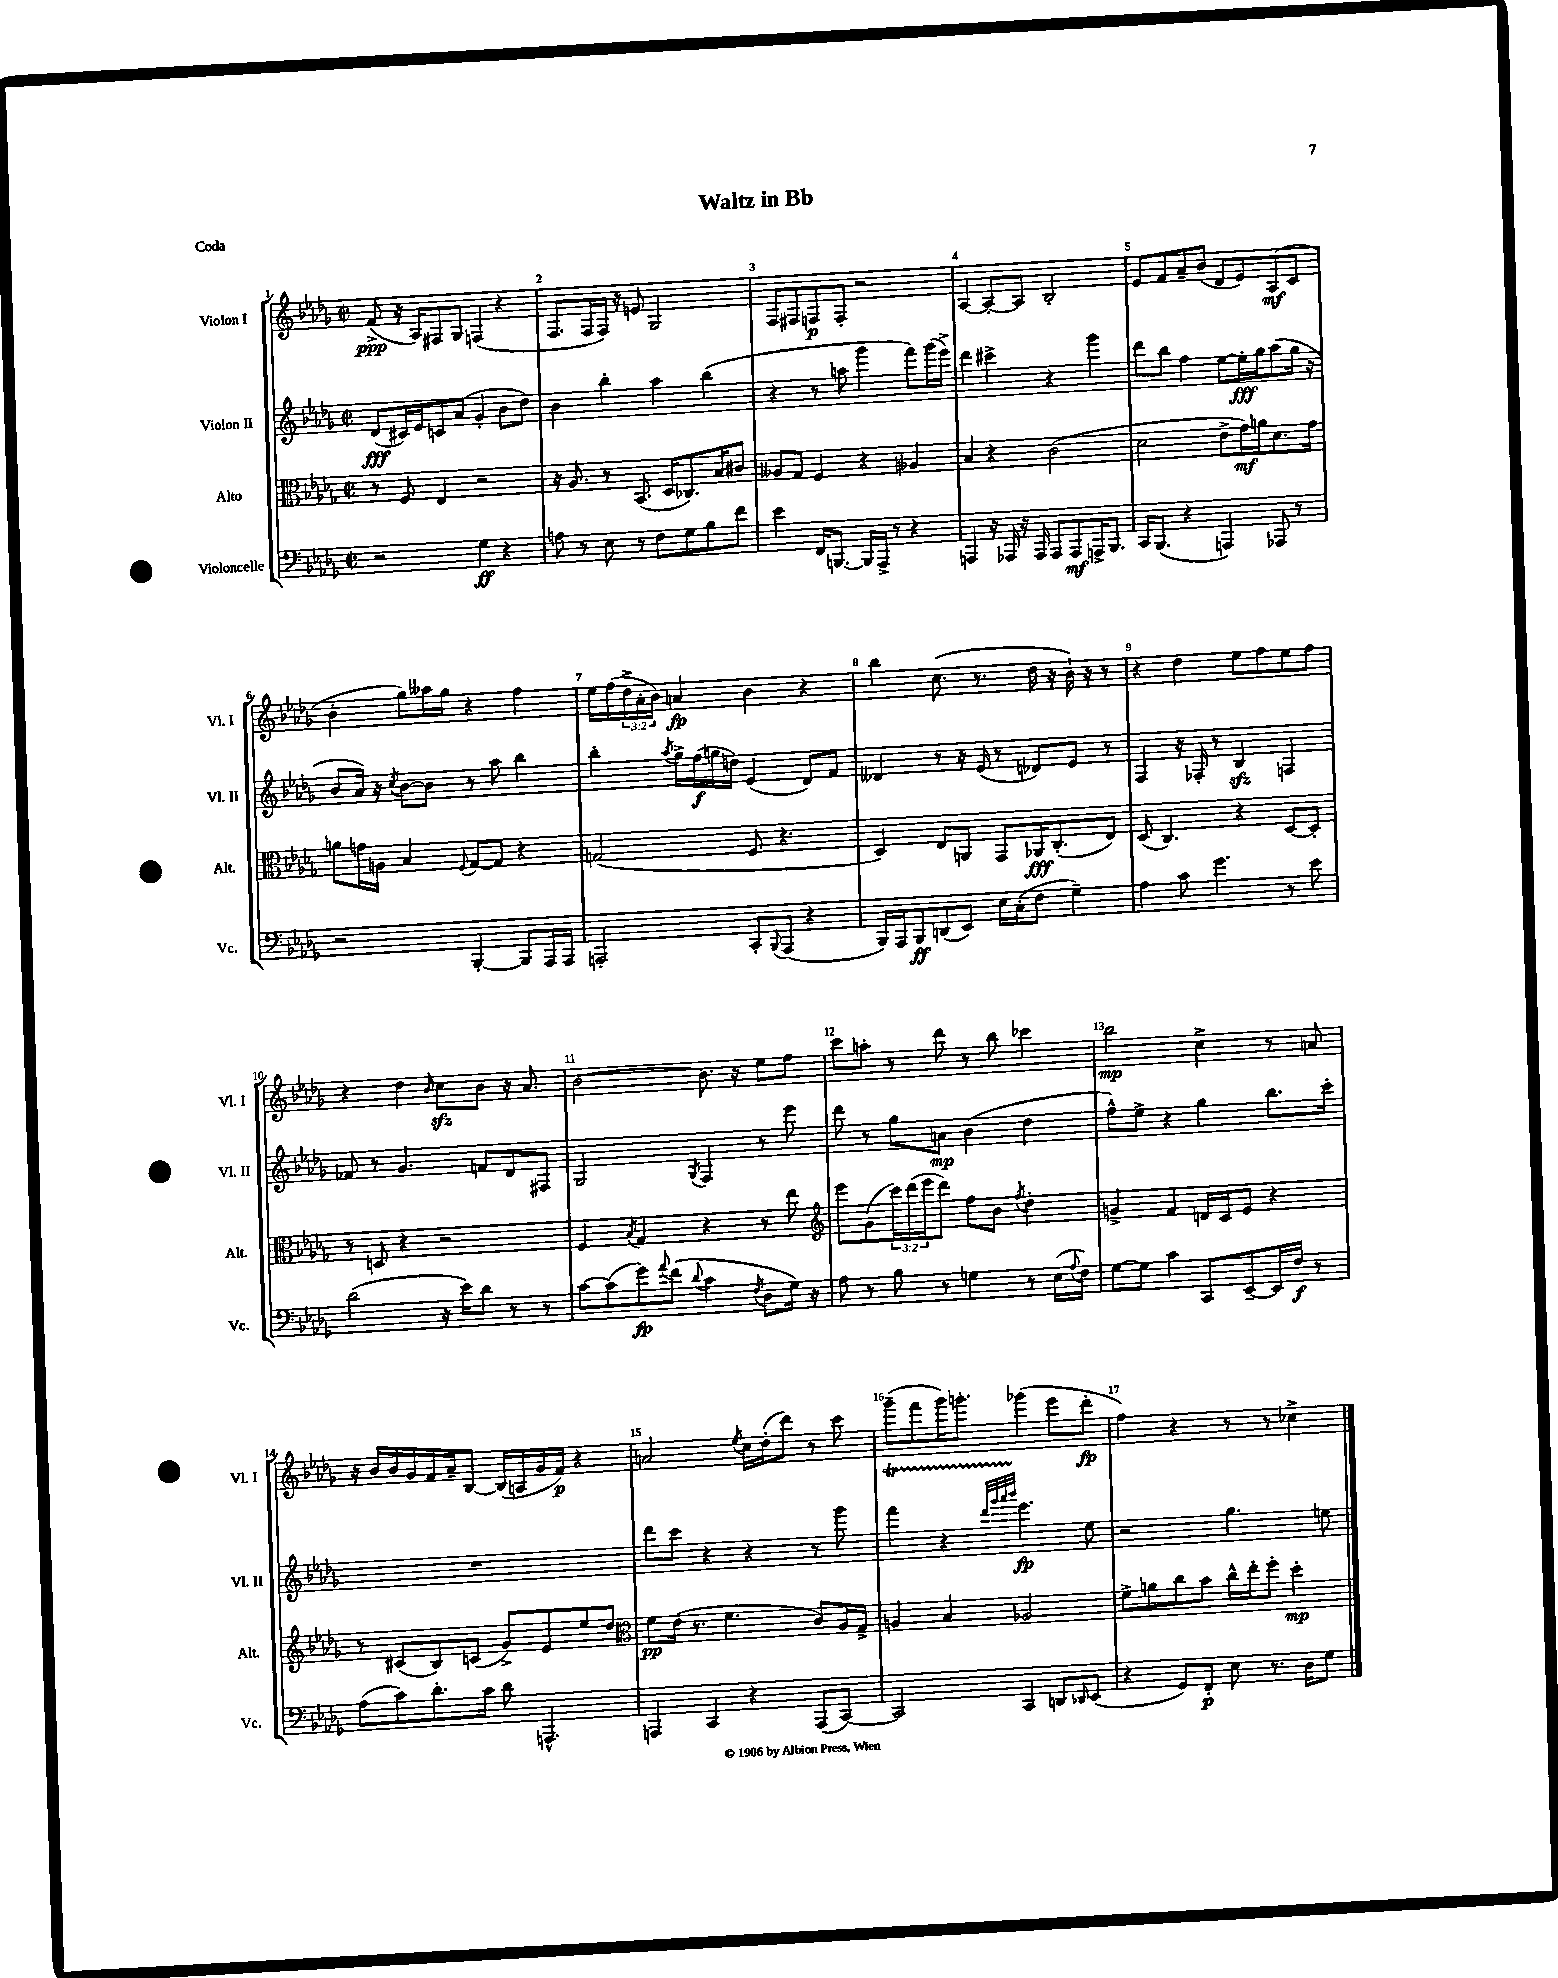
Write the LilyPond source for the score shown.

\header { title = "Waltz in Bb" piece = "Coda" }
<<
\new StaffGroup <<
\new Staff = "s0" \with { instrumentName = "Violon I" shortInstrumentName = "Vl. I" } {
    \clef treble \key des \major \defaultTimeSignature \time 2/2 \override Staff.TupletNumber.text = #tuplet-number::calc-fraction-text
    f'8->\ppp( r16 aes16) fis8 ges8 f4( r4 |
    f8. f16 f16) r16 e'8 ges2 |
    f8 fis8 f8\p f8-. r2 |
    aes4~ aes8~-. aes8 bes2-. |
    ees'8 f'8 aes'8-- bes'8( des'8 ees'8) aes8\mf( c'8 |
    bes'4-. ges''8) aeses''16 ges''16 r4 f''4 |
    ees''16 f''16( \tuplet 3/2 { des''16-> aes'16-. bes'16) } a'4\fp bes'4 r4 |
    bes''4 c''8.( r8. des''16 r16 bes'16-!) r16 r8 |
    r4 des''4 ees''8 f''8 ees''8 f''8 |
    r4 des''4 \grace { bes'16 } c''8\sfz bes'8 r16 aes'8. |
    bes'2~ bes'8. r16 ees''8 f''8 |
    c'''8 a''8-. r8 des'''8 r8 bes''8 ces'''4 |
    bes''2\mp c''4-> r8 a'8 |
    r16 bes'16 bes'16 ges'16 f'16 aes'16-- bes8~ bes16( a16 ges'16 f'16\p) r4 |
    a'2 \acciaccatura { ees''8 } c''16 des''16-.( des'''8) r8 c'''8 |
    ges'''8--( f'''8 ges'''16) g'''8.-. ges'''4( ees'''8 des'''8-.\fp |
    f''4) r4 r8 r8 ces''4-> \bar "|." |
}
\new Staff = "s1" \with { instrumentName = "Violon II" shortInstrumentName = "Vl. II" } {
    \clef treble \key des \major \defaultTimeSignature \time 2/2
    des'8\fff( cis'16) ees'16 c'8 aes'8( ges'4-. bes'8 des''8) |
    bes'4 bes''4-. aes''4 bes''4( |
    r4 r8 a''8 ges'''4 f'''8) ges'''16( ees'''16->) |
    des'''4 cis'''4-> r4 ges'''4 |
    des'''8 bes''8 f''4 ees''8~ ees''16-.\fff ges''16 aes''8( ges''16 r16 |
    bes'8 aes'16) r16 \acciaccatura { c''8 } bes'8~ bes'8 r8 aes''8 bes''4 |
    bes''4-. \acciaccatura { aes''8 } ges''16-> f''16\f( g''16 d''16) ees'4( des'8) f'8 |
    deses'4 r8 r16 ees'16( r8 des'8) ees'8 r8 |
    f4 r16 fes16-. r8 bes4\sfz f4 |
    fes'8 r8 ges'4. f'8 des'8 fis8 |
    ges2 \acciaccatura { ges8 } f4 r8 ees'''8 |
    des'''8 r8 ges''8 a'8\mp bes'4( des''4 |
    f''8-^) ees''8-> r4 ges''4 bes''8. c'''16-. |
    R1 |
    des'''8 c'''8 r4 r4 r8 ges'''8 |
    f'''4\startTrillSpan r4 \grace { des'''32 ges'''32 aes'''32 bes'''32 } ees'''4.\stopTrillSpan\fp ees''8 |
    r2 ges''4. e''8 \bar "|." |
}
\new Staff = "s2" \with { instrumentName = "Alto" shortInstrumentName = "Alt." } {
    \clef alto \key des \major \defaultTimeSignature \time 2/2 \override Staff.TupletNumber.text = #tuplet-number::calc-fraction-text
    r8 f8 ees4 r2 |
    r16 aes8. r8 bes,8.( des16 ces8.) bes16 cis'8 |
    aeses8 ges8 f4 r4 aes4 |
    bes4 r4 c'2( |
    des'2 ees'8-> ges'16\mf) a'16 des'8. ges'16 |
    a'8 g'16 a16 bes4 \appoggiatura { f8 } ges8~ ges8 r4 |
    g2( f8 r4. |
    des4) ees8 a,8 ges,8 aes,16\fff c8.-.( ees8) |
    des8( c4.) r4 des8~ des8-. |
    r8 d8 r4 r2 |
    f4 \acciaccatura { bes8 } ges4 r4 r8 ees''8 |
    \clef treble ees'''8 ges'8( \tuplet 3/2 { c'''16) des'''16( ees'''16 } des'''8) f''8 bes'8 \acciaccatura { f''8 } des''4-. |
    g'4-> f'4 d'16 c'16 ees'8 r4 |
    r8 cis'8( bes8) c'8( ges'8->) ees'8 ees''8 des''8 |
    \clef alto f'8\pp ees'16( r8. f'4. c'8) aes16 ges16-> |
    a4 bes4 aes2 |
    f'8-> a'8 c''8 bes'8 c''16-^ ees''16-. f''8-. des''4-.\mp \bar "|." |
}
\new Staff = "s3" \with { instrumentName = "Violoncelle" shortInstrumentName = "Vc." } {
    \clef bass \key des \major \defaultTimeSignature \time 2/2
    r2 ges4\ff r4 |
    a8 r8 ees8 r8 f8 ges8 bes8 f'8 |
    ees'4 f,16 b,,8.~ b,,16 aes,,16-> r8 r4 |
    a,,4 r16 aes,,16 r16 aes,,16 aes,,8 aes,,8\mf a,,16-> bes,,8. |
    c,16 bes,,8.( r4 a,,4) aes,,8 r8 |
    r2 bes,,4~-. bes,,8 aes,,16 aes,,16 |
    a,,2-. c,8-. \appoggiatura { bes,,8 } a,,8( r4 |
    bes,,16) aes,,16 bes,,8\ff d,8( ees,8) ees16 c16-.( f8 ges4--) |
    aes4 c'8 ges'4. r8 ees'8 |
    des'2( r16 ees'16) des'8 r8 r8 |
    c'8~ c'8( ges'8\fp) \appoggiatura { aes'8 } f'8( \appoggiatura { des'8 } c'4 \acciaccatura { f8 } des8 ges16) r16 |
    aes8 r8 bes8 r8 g4 r8 ees16( \appoggiatura { aes8 } f16) |
    ges8~ ges8 c'4 c,8 ees,8~-- ees,16 f16\f r8 |
    aes8( c'8) des'8.-. c'16 des'8 a,,4.-^ |
    a,,4 c,4 r4 a,,8( c,8~) |
    c,2 c,4 d,8 \grace { des,16 } ees,8( |
    r4 ges,8) f,8-.\p ees8 r8. des16 ges8 \bar "|." |
}
>>
>>
\layout { \context { \Score \override BarNumber.break-visibility = ##(#f #t #t) barNumberVisibility = #all-bar-numbers-visible } }
